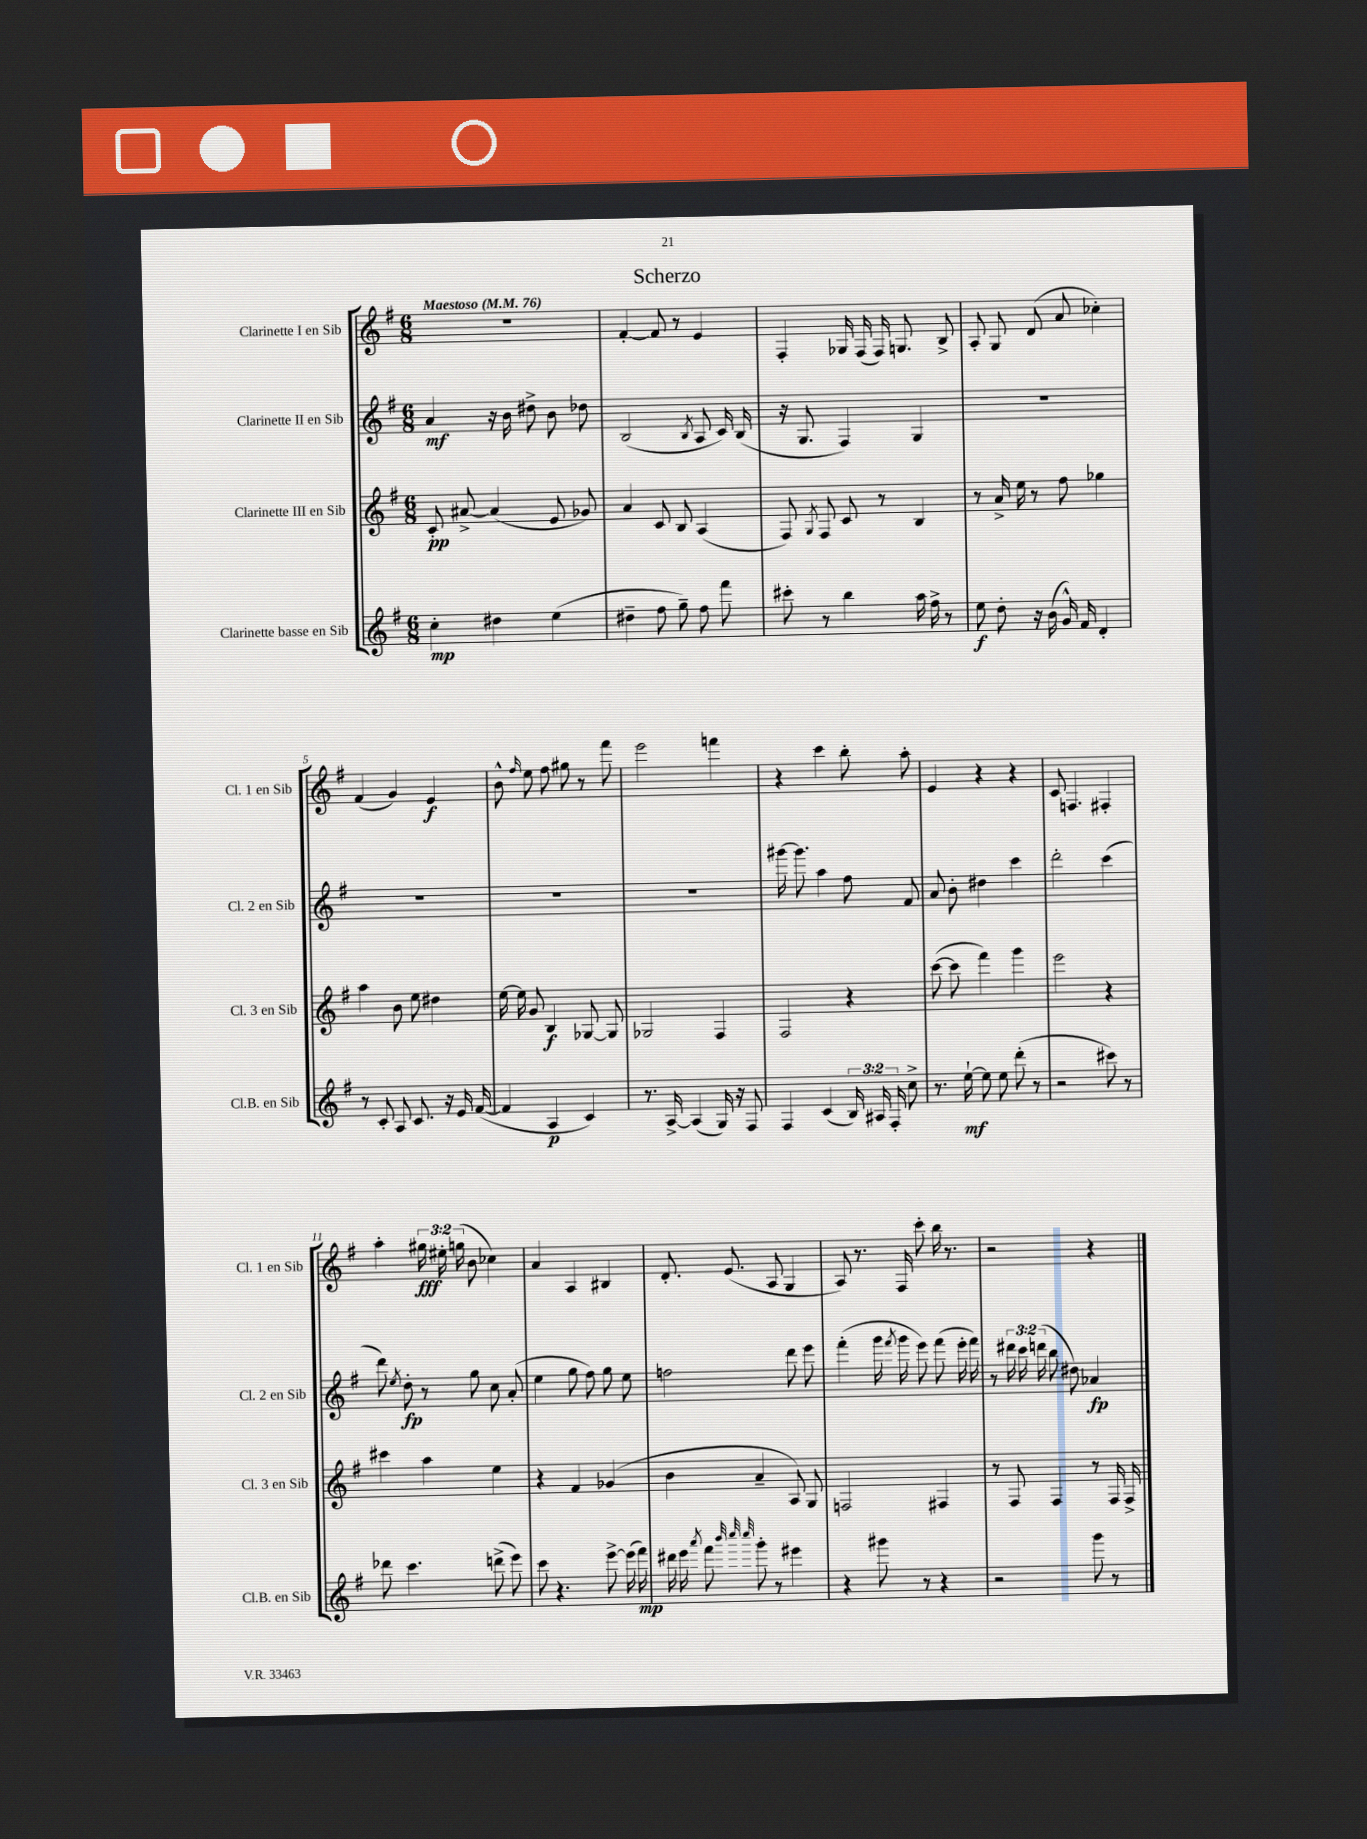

**kern	**kern	**kern	**kern
*staff4	*staff3	*staff2	*staff1
*clefG2	*clefG2	*clefG2	*clefG2
*k[f#]	*k[f#]	*k[f#]	*k[f#]
*M6/8	*M6/8	*M6/8	*M6/8
*MM76	*MM76	*MM76	*MM76
4cc'	8c'	4a	2.r
.	[8a#^	.	.
4dd#	(4a#]	16r	.
.	.	16b	.
.	.	8dd#^	.
(4ee	8e	8b	.
.	8g-)	8dd-	.
=	=	=	=
4dd#~	4a	(2B	[4f#'
8ff#	8c	.	8f#]
8gg~)	8B	.	8r
.	.	8qB	.
8ff#	(4A	8A	4e
8fff#	.	16c)	.
.	.	(16B	.
=	=	=	=
8ccc#'	8F#)	16r	4F#'
.	.	8.G	.
.	8qG	.	.
8r	8F#	.	.
4bb	8c	4F#)	16G-
.	.	.	(16F#
.	8r	.	16F#)
.	.	.	8.G
16aa	4B	4G	.
16ff#^	.	.	.
8r	.	.	8B^
=	=	=	=
8ee	8r	2.r	8A'
8dd'	16a^	.	8G
.	16ee	.	.
16r	8r	.	(8d
(16b	.	.	.
16g^^)	8ff#	.	8a
16f#	.	.	.
4d'	4gg-	.	4cc-')
=	=	=	=
8r	4aa	2.r	(4f#
8c'	.	.	.
8A	8b	.	4g)
8.c	8ee	.	.
.	4dd#	.	4e
16r	.	.	.
16e	.	.	.
([16f#	.	.	.
=	=	=	=
4f#]	[16ee	2.r	8b^^
.	16ee]	.	.
.	.	.	16qqff#
.	8g	.	8ee
4A	4B	.	8ff#
.	.	.	8gg#
4c)	[8G-	.	8r
.	8G-]	.	8fff#
=	=	=	=
8.r	2G-	2.r	2eee
[16A^	.	.	.
(4A]	.	.	.
16G)	4F#	.	4fff
16r	.	.	.
8F#	.	.	.
=	=	=	=
4F#	2F#	[16ggg#	4r
.	.	8.ggg#]	.
(4c	.	4aa	4ccc
24B)	4r	8ff#	8bb'
24A#	.	.	.
24F#'	.	.	.
8cc^	.	8f#	8aa'
=	=	=	=
8.r	([8ccc	8a	4e
.	8ccc]	8b'	.
[16ee`	.	.	.
8ee]	4fff#)	4dd#	4r
8ee	.	.	.
(8ddd'	4ggg	4ccc	4r
8r	.	.	.
=	=	=	=
2r	2eee	2ddd'	8c
.	.	.	4.F
8ccc#)	4r	(4ccc	4F#'
8r	.	.	.
=	=	=	=
8ddd-	4ccc#	8ddd)	4aa'
.	.	8qee	.
4.ccc	.	8dd'	.
.	4aa	8r	24gg#
.	.	.	24ee#'
.	.	.	(24gg
.	.	8gg	8b
(8ddd^	4ee	8cc	4cc-)
8eee)	.	(8a'	.
=	=	=	=
8ccc	4r	4ee	4a
4.r	.	.	.
.	4f#	8gg	4A
.	.	8ff#)	.
[8eee^	(4g-	8gg	4B#
(16eee]	.	8ee	.
16fff#)	.	.	.
=	=	=	=
16ddd#	4b	2ff	8.d'
16eee	.	.	.
8qaaa	.	.	.
8fff#	.	.	.
.	.	.	(8.e
32qqbbb	.	.	.
32qqcccc	.	.	.
32qqcccc	.	.	.
8ggg'	4a~	.	.
8r	.	.	8A
4eee#	8A)	8ddd	4G
.	8G	8eee	.
=	=	=	=
4r	2F	(4fff#'	8A)
.	.	.	8.r
8ggg#	.	16ggg	.
.	.	8qfff#	.
.	.	16ggg	16F#
8r	.	8eee)	8ccc'
4r	4F#	(8fff#	16bb
.	.	.	8.r
.	.	16eee'	.
.	.	16fff#)	.
=	=	=	=
2r	8r	8r	2r
.	8F#	24ddd#	.
.	.	24ccc	.
.	.	(24ddd	.
.	4F#	8bb	.
.	.	8dd#)	.
8ggg	8r	4a-	4r
8r	16F#	.	.
.	16F#^	.	.
==	==	==	==
*-	*-	*-	*-
